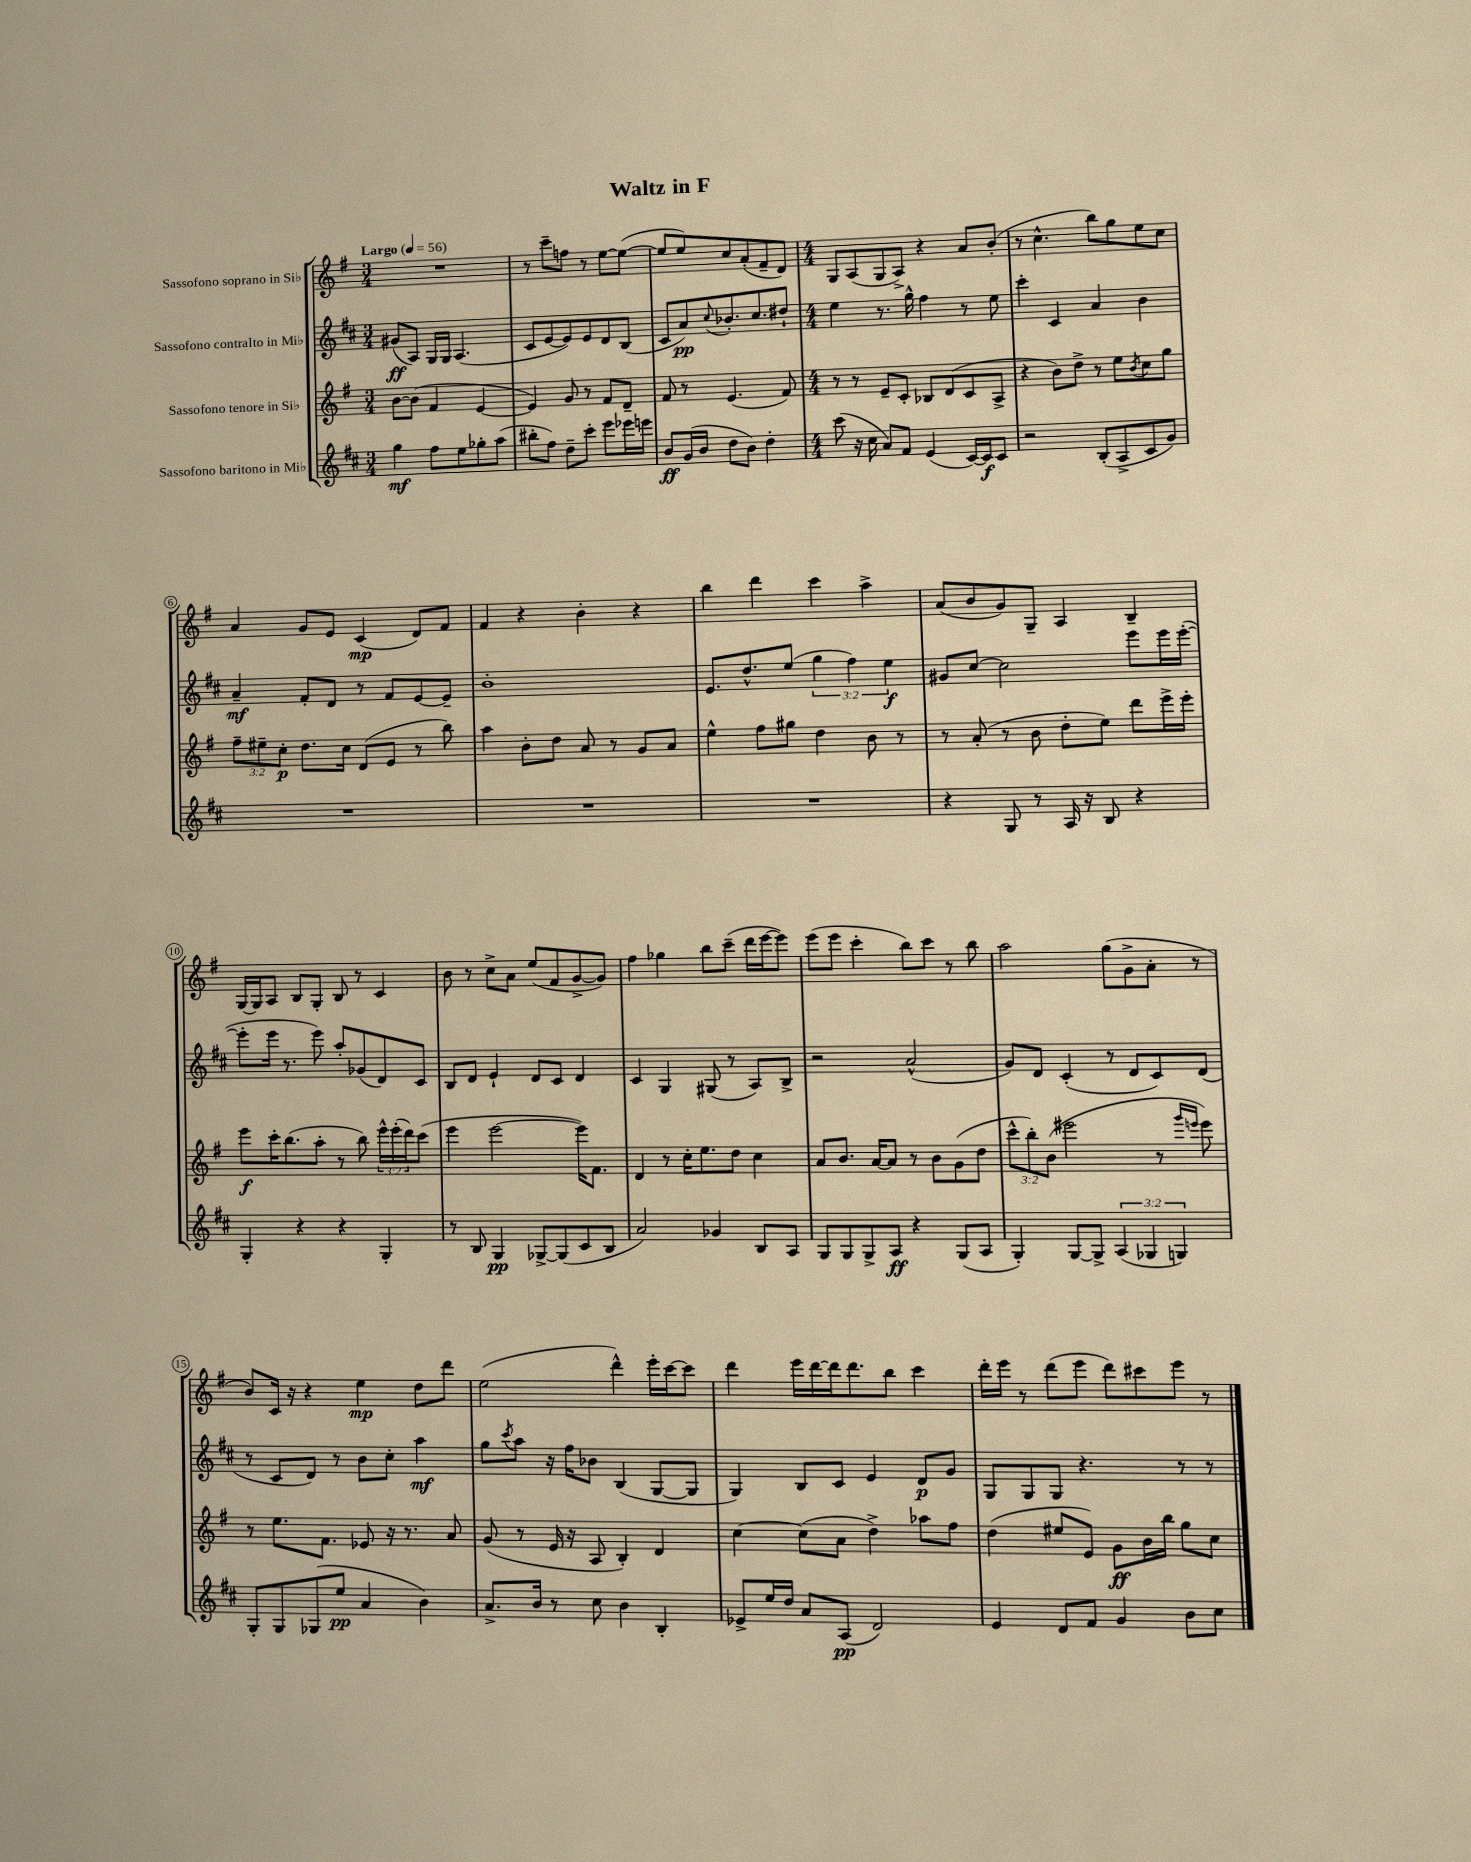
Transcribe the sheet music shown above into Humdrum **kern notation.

**kern	**kern	**kern	**kern
*staff4	*staff3	*staff2	*staff1
*clefG2	*clefG2	*clefG2	*clefG2
*k[f#c#]	*k[f#]	*k[f#c#]	*k[f#]
*M3/4	*M3/4	*M3/4	*M3/4
*MM56	*MM56	*MM56	*MM56
4gg	[8b	(8g#	2.r
.	(8b]	8A)	.
8ff#	4f#	16G	.
.	.	16G	.
8ee	.	(4.A	.
8gg-'	[4e	.	.
(8aa	.	.	.
=	=	=	=
8bb#'	4e])	8c#	8r
8ff#)	.	[8e	8ccc~
8dd~	8g	8e])	8ff
8ccc#'	8r	8e	8r
8eee	8f#	8d	[8ee
16eee-	8d~	(8B	(8ee_
16eee	.	.	.
=	=	=	=
8b	8f#	8c#	8ee]
(16g	8r	8a)	8ee)
16b	.	.	.
.	.	8qqcc#	.
8dd	(4.e	8.b-'	8cc
8b)	.	.	(8a'
.	.	8.cc#	.
4dd'	.	.	8f#~
.	8f#)	8dd#`	8d)
=	=	=	=
*M4/4	*M4/4	*M4/4	*M4/4
(8ccc#	8r	4ee	8G
16r	8r	.	(8A
16cc#	.	.	.
8a)	8e~	8.r	8G
8f#	8c'	.	8A^)
.	.	16gg^^	.
(4e	8B-	4ff#	4r
.	(8d	.	.
[16c#)	8c	8r	8a
16c#]	.	.	.
8c#	8A^	8ee	(8b'
=	=	=	=
2r	4r	4ccc#'	8r
.	.	.	4.cc^^
.	8b)	4c#	.
.	8dd^	.	.
(8B'	8r	4a	8bb)
8A^	8ee	.	8gg
.	8qb	.	.
8c#	8cc	4b	8ee
8g)	8gg	.	8cc
=	=	=	=
1r	12ff#~	4a~	4a
.	12ee#~	.	.
.	12cc'	.	.
.	8.dd	8f#'	8g
.	.	8d	8e
.	16cc	.	.
.	(8d	8r	(4c
.	8e	8f#	.
.	8r	[8e	8d)
.	8bb)	8e~]	8f#
=	=	=	=
1r	4aa	1b'	4f#
.	8b'	.	4r
.	8dd	.	.
.	8a	.	4b'
.	8r	.	.
.	8g	.	4r
.	8a	.	.
=	=	=	=
1r	4ee^^	8.e	4bb
.	.	8.dd^^	.
.	8ff#	.	4ddd
.	8gg#	(8ee	.
.	4dd	6gg	4ccc
.	.	6ff#)	.
.	8b	.	4aa^
.	.	6ee	.
.	8r	.	.
=	=	=	=
4r	8r	8g#	(8a
.	(8a'	[8cc#	8b
8G	8r	2cc#]	8g)
8r	8b	.	8G~
16A	8dd'	.	4A
16r	.	.	.
8B	8ee)	.	.
4r	8ddd	8eee	4B~
.	16eee^	16eee	.
.	16eee'	([16eee'	.
=	=	=	=
4G'	8eee	8eee']	[16G
.	.	.	16G]
.	16ccc'	16eee	8A
.	(8.bb	8.r	.
4r	.	.	8B
.	8aa'	8eee)	8G'
4r	8r	8aa'	8B
.	8bb)	(8g-	8r
4G'	24eee^^	8d)	4c
.	(24eee'	.	.
.	24ddd)	.	.
.	(8ccc	8c#	.
=	=	=	=
8r	4eee	8B	8b
8B	.	8d	8r
4G	[2eee	4e`	8cc^
.	.	.	8a
[8G-^	.	8d	(8ee
(8G-]	.	8c#	8f#
8c#	16eee])	4d	[8g^
.	8.f#	.	.
8B	.	.	8g])
=	=	=	=
2a)	4d	4c#	4ff#
.	8r	4G	4gg-
.	16cc'	.	.
.	8.ee	.	.
4g-	.	(8G#	8bb
.	8dd	8r	(8ccc~
8B	4cc	8A)	16ddd
.	.	.	[16eee
8A	.	8B^	8eee])
=	=	=	=
8G	8a	2r	(8eee
8G	8.b	.	8eee
8G^	.	.	4ccc'
.	[16a	.	.
8A	8a]	.	.
4r	8r	(2a^^	8bb)
.	8b	.	8ccc
(8G	(8g	.	8r
8A	8dd	.	8bb
=	=	=	=
4G')	12ccc^^	8g)	2aa
.	12bb')	.	.
.	.	8d	.
.	(12b	.	.
[8G	2eee#	(4c#'	.
8G^]	.	.	.
(6A	.	8r	(8gg
.	.	8d	8g^
6G-	.	.	.
.	8r	8c#)	8a'
6G)	.	.	.
.	16qqggg	.	.
.	16qqeee	.	.
.	8eee)	(8d	8r
=	=	=	=
8G'	8r	8r	8b)
8G	8.ee	8c#	16c
.	.	.	16r
(8G-	.	8d)	4r
.	8.f#	.	.
8ee	.	8r	.
4a	8e-	8b	4ee
.	16r	8cc#'	.
.	8.r	.	.
4b)	.	4aa	8dd
.	8a	.	8ddd
=	=	=	=
8.a^	(8g	8gg	(2ee
.	.	8qccc#	.
.	8r	8aa	.
16b	.	.	.
8r	16e	16r	.
.	16r	16ff#	.
8cc#	8A	8b-	.
4b	4B')	(4B	4ddd^^)
4B'	4d	[8G	16eee'
.	.	.	[16ccc
.	.	8G]	8ccc]
=	=	=	=
8e-^	[4cc	4G)	4ddd
16ee	.	.	.
16dd	.	.	.
8a	(8cc]	8B	16eee
.	.	.	[16ddd
(8A	8a	8c#	16ddd]
.	.	.	8.ddd
2d)	4dd^)	4e	.
.	.	.	8bb
.	8aa-	8d	4ccc
.	8ff#	8g	.
=	=	=	=
4e	(4dd	8G	16ddd'
.	.	.	16eee
.	.	8G	8r
8d	8ee#	8G	(8ddd
8f#	8e)	4.r	8eee
4g	8g	.	8ddd)
.	16b	.	8ccc#
.	16bb	.	.
8b	8gg	8r	8eee
8cc#	8cc	8r	8r
==	==	==	==
*-	*-	*-	*-
